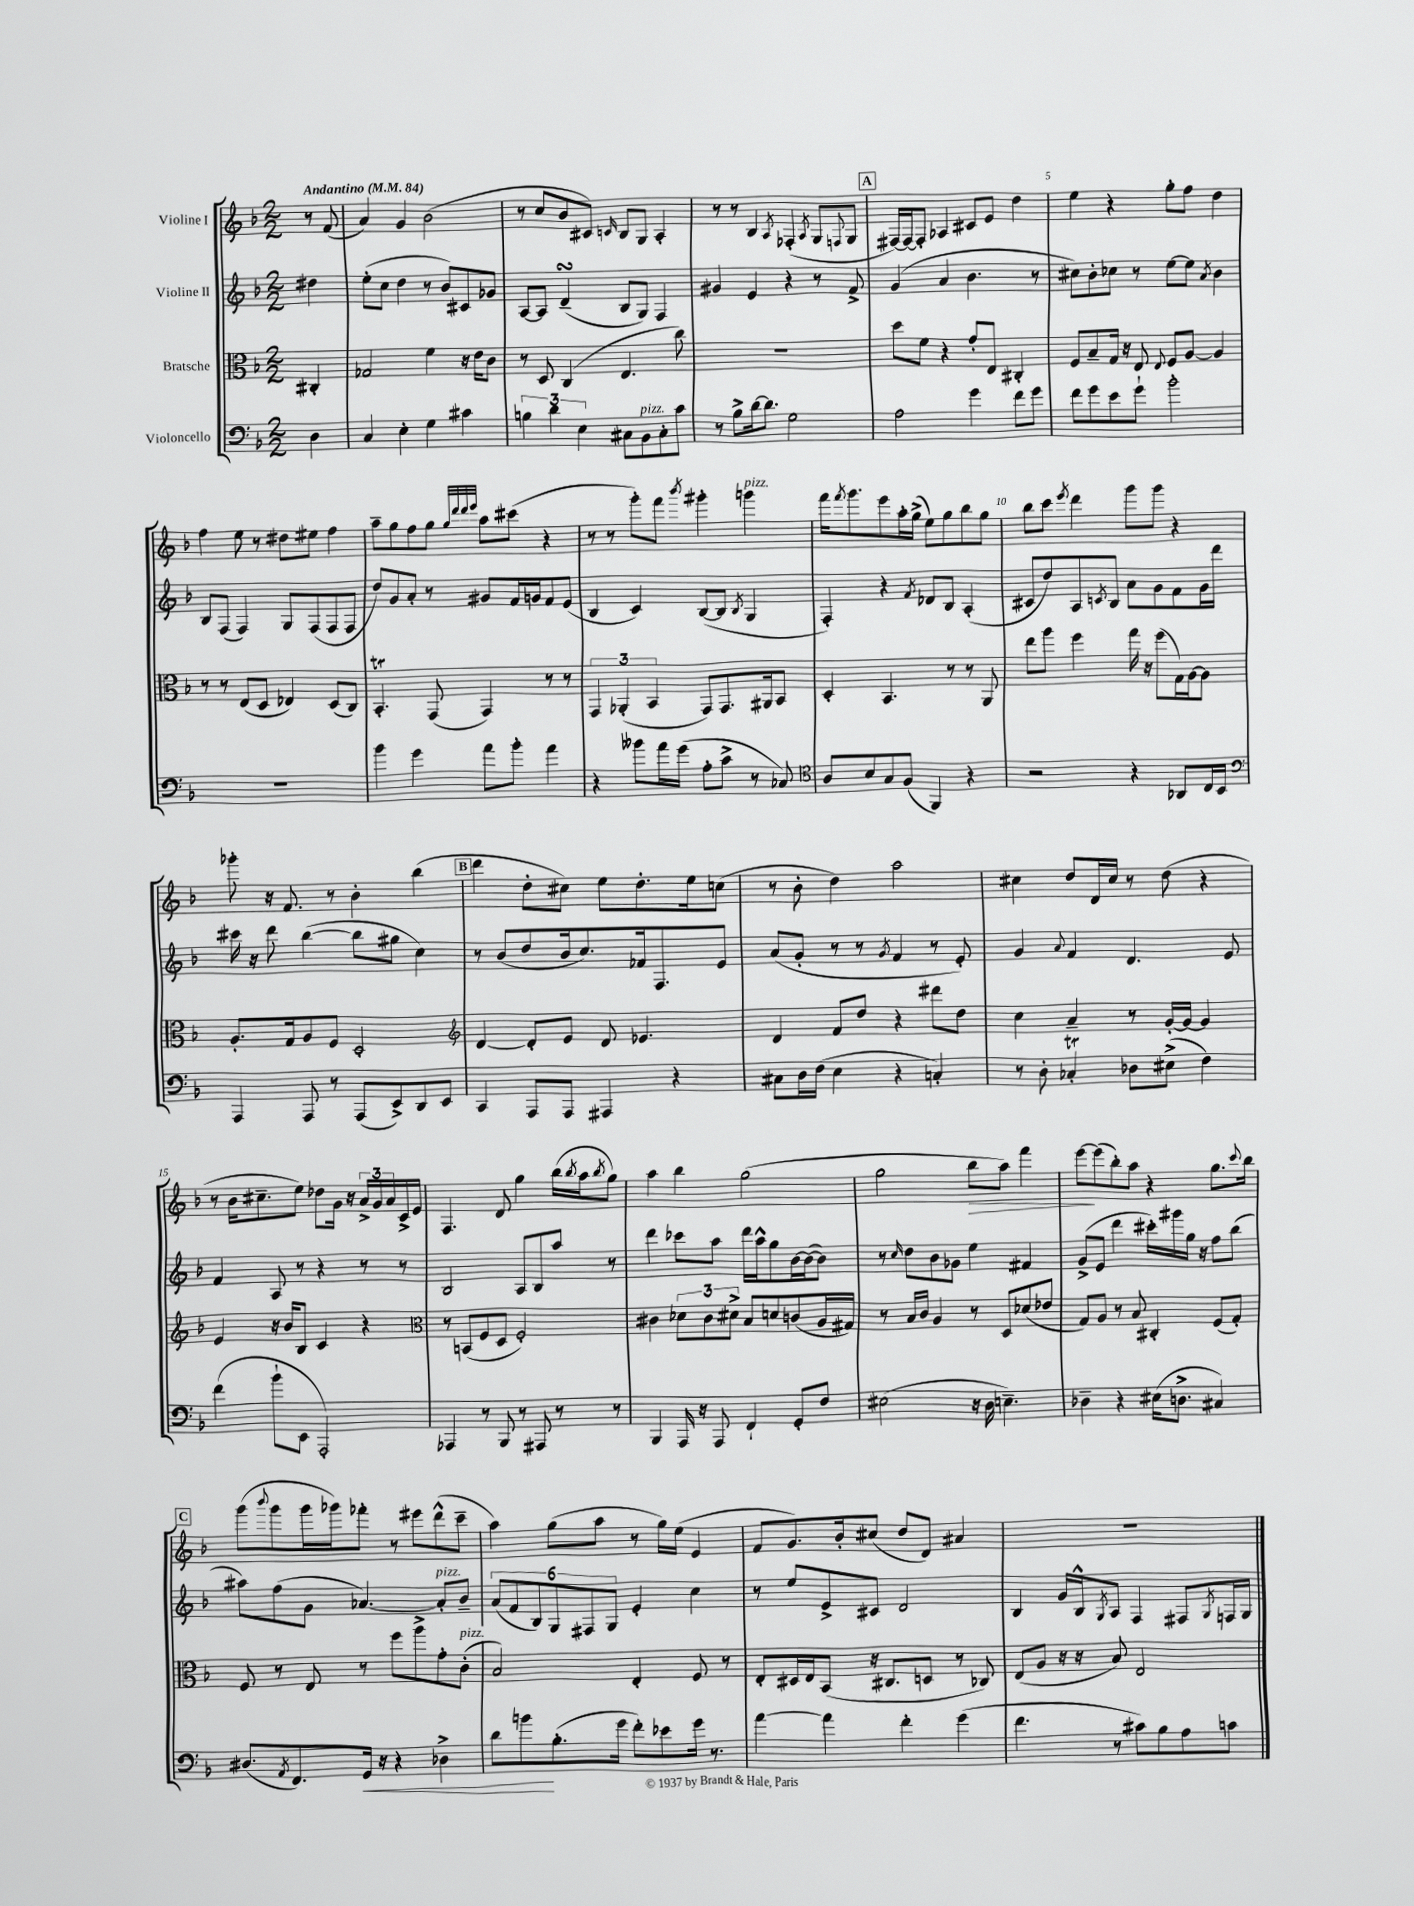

**kern	**dynam	**kern	**kern	**kern	**dynam
*part4	*part4	*part3	*part2	*part1	*part1
*staff4	*staff4	*staff3	*staff2	*staff1	*staff1
*I"Violoncello	*	*I"Bratsche	*I"Violine II	*I"Violine I	*
*clefF4	*	*clefC3	*clefG2	*clefG2	*
*k[b-]	*	*k[b-]	*k[b-]	*k[b-]	*
*M2/2	*	*M2/2	*M2/2	*M2/2	*
*MM84	*	*MM84	*MM84	*MM84	*
=	=	=	=	=	=
!	!	!	!	!LO:TX:a:B:t=Andantino	!
4D\	.	4C#X'/	4dd#X\	8r	.
.	.	.	.	(8f/	.
=1	=1	=1	=1	=1	=1
4C/	.	2G-X/	(8ee'\L	4a/)	.
.	.	.	8cc\J	.	.
4E'\	.	.	4dd\	4g/	.
4G\	.	4f\	8r	(2b-\	.
.	.	.	8b-/L)	.	.
4c#X\	.	16r	8c#X/	.	.
.	.	16e\KL	.	.	.
.	.	8c\J	8g-X/J	.	.
=2	=2	=2	=2	=2	=2
6Bn\	.	8r	[8A/L	8r	.
.	.	8D/	8A/J]	8cc/L	.
6d\	.	.	.	.	.
.	.	(4C/	(4dsSSS~/	8b-/	.
6E\	.	.	.	.	.
.	.	.	.	8c#X/J)	.
.	.	.	.	16qqcn/	.
8C#X\L	.	4.E/	8B-/L	8B-/L	.
!LO:TX:a:i:t=pizz.	!	!	!	!	!
8BB-\	.	.	8G/J)	8G/J	.
8C#'\	.	.	4F/	4A'/	.
8c\J	.	8cc\)	.	.	.
=3	=3	=3	=3	=3	=3
8r	.	1r	4g#X/	8r	.
8B-^\L	.	.	.	8r	.
[16d\k	.	.	4e/	4B-/	.
8.d\J]	.	.	.	.	.
.	.	.	.	8qA/	.
2G\	.	.	4r	(4F-X'/	.
.	.	.	.	8qA/	.
.	.	.	8r	8G/L	.
.	.	.	.	8qqFn/	.
.	.	.	8f^/	8G/J	.
!!LO:REH:place=s1:t=A
=4	=4	=4	=4	=4	=4
2A\	.	8dd\L	(4g/	[16F#X/LL)	.
.	.	.	.	16F#/J_	.
.	.	8f\J	.	8F#'/J]	.
.	.	4r	4a/	4A-X/	.
4g\	.	8g'/L	4.b-\	8c#X/L	.
.	.	8E/J	.	8e/J	.
8f\L	.	4C#X'/	.	4dd\	.
8g\J	.	.	8r	.	.
=5	=5	=5	=5	=5	=5
8f\L	.	8F/L	8cc#X\L)	4ee\	.
8g\	.	8B-~/	8b-'\	.	.
8e\	.	16G/Jk	8cc-X\J	4r	.
.	.	16r	.	.	.
8g`\J	.	8E/	8r	.	.
.	.	8qqE/	.	.	.
2b-'\	.	8F/L	[8ee\L	8gg'\L	.
.	.	[8A/J	8ee\J]	8ff\J	.
.	.	.	8qa/	.	.
.	.	4A/]	4b-\	4dd\	.
!!LO:LB:g=z
=6	=6	=6	=6	=6	=6
1r	.	8r	8B-/L	4ff\	.
.	.	8r	(8F/J	.	.
.	.	(8E/L	4F/)	8ee\	.
.	.	8D/J	.	8r	.
.	.	4E-X/)	8G/L	8dd#X\L	.
.	.	.	(8F/	8ee#X\J	.
.	.	(8D/L	8F/	4ff\	.
.	.	8C/J)	8F/J	.	.
=7	=7	=7	=7	=7	=7
4b-\	.	4.BB-T'/	8dd/L)	8aa~\L	.
.	.	.	8g/	8gg\	.
4g\	.	.	8a'/J	8ff\	.
.	.	(8GG/	8r	8gg\J	.
.	.	.	.	32qqgg/LLL	.
.	.	.	.	32qqddd/	.
.	.	.	.	32qqddd/	.
.	.	.	.	32qqeee/JJJ	.
8a\L	.	4GG/)	8g#X/L	8aa\L	.
8b-'\J	.	.	16f/L	(8ccc#X\J	.
.	.	.	16gn/J	.	.
4a\	.	8r	8f/	4r	.
.	.	8r	(8e/J	.	.
=8	=8	=8	=8	=8	=8
4r	.	6GG/	4B-/	8r	.
.	.	.	.	8r	.
.	.	(6AA-X'/	.	.	.
8b--X\L	.	.	4c/)	8ggg'\L)	.
.	.	6BB-/	.	.	.
16a\L	.	.	.	8fff\J	.
(16g\JJ	.	.	.	.	.
.	.	.	.	8qbbb-/	.
8A'\L	.	8GG/L)	([8B-/L	4ggg#X'\	.
8c^\J	.	8.GG/	8B-/J]	.	.
.	.	.	8qB-/	.	.
!	!	!	!	!LO:TX:a:i:t=pizz.	!
8r	.	.	4G/	4gggn\	.
.	.	16AA#X/k	.	.	.
8C-X/)	.	8BB-/J	.	.	.
=9	=9	=9	=9	=9	=9
*clefC4	*	*	*	*	*
8A/L	.	4D'/	4F'/)	16fff\KL	.
.	.	.	.	8qfff/	.
.	.	.	.	8.ggg\	.
8B-/	.	.	.	.	.
8G/	.	4.BB-/	4r	8eee\	.
(8F/J	.	.	.	16aa'\L	.
.	.	.	.	(16gg^\JJ	.
.	.	.	8qf/	.	.
4FF/)	.	.	8d-X/L	8ee\L)	.
.	.	8r	8B-/J	8gg\	.
4r	.	8r	(4A'/	8bb-\	.
.	.	8AA/	.	8gg\J	.
=10	=10	=10	=10	=10	=10
2r	.	8ee\L	8c#X/L	8bb-\L	.
.	.	8aa\J	8dd/)	8ccc\J	.
.	.	.	.	8qeee/	.
.	.	4ff\	8A/	4ddd\	.
.	.	.	8qcn/	.	.
.	.	.	8B-/J	.	.
4r	.	16gg\	8a\L	8ggg\L	.
.	.	16r	.	.	.
.	.	(8ff\L	8g\	8ggg\J	.
8AA-X/L	.	16G\L)	8f\	4r	.
.	.	[16A\J	.	.	.
16C/L	.	8A\J]	16g\L	.	.
16BB-/JJ	.	.	16ddd\JJ	.	.
!!LO:LB:g=z
=11	=11	=11	=11	=11	=11
*clefF4	*	*	*	*	*
4AAA/	.	8.A'/L	16ccc#X\	8ggg-X'\	.
.	.	.	16r	.	.
.	.	.	8ddd\	16r	.
.	.	16G/k	.	8.f/	.
8AAA/	.	8A/	([4bb-\	.	.
8r	.	8F/J	.	8r	.
(8AAA/L	.	2D'/	8bb-\L]	4b-'\	.
8EE^/)	.	.	8gg#X\J	.	.
8DD/	.	.	4cc\)	(4bb-\	.
8EE/J	.	.	.	.	.
!!LO:REH:place=s1:t=B
=12	=12	=12	=12	=12	=12
*	*	*clefG2	*	*	*
4CC/	.	[4d/	8r	4ddd\	.
.	.	.	(8b-/L	.	.
8AAA/L	.	8d'/L]	8dd/	8dd'\L	.
8AAA/J	.	8e/J	16b-/k	8cc#X\J)	.
.	.	.	8.cc/)	.	.
4AAA#X/	.	8d/	.	8ee\L	.
.	.	4.e-X/	16f-X/k	8.dd'\	.
.	.	.	8.F/	.	.
4r	.	.	.	.	.
.	.	.	.	16ee\k	.
.	.	.	8e/J	(8ccn\J	.
=13	=13	=13	=13	=13	=13
8C#X\L	.	4d/	(8a/L	8r	.
16D\L	.	.	8g'/J	8b-'\	.
(16F\JJ	.	.	.	.	.
4E\	.	8f/L	8r	4dd\)	.
.	.	8dd/J	8r	.	.
.	.	.	8qg/	.	.
4r	.	4r	4f/	2aa\	.
4Cn'/)	.	8ddd#X\L	8r	.	.
.	.	8dd\J	8e'/)	.	.
=14	=14	=14	=14	=14	=14
8r	.	4cc\	4g/	4cc#X\	.
8D'\	.	.	.	.	.
.	.	.	8qqa/	.	.
4C-XT'/	.	4a~/	4f/	8dd/L	.
.	.	.	.	16d/L	.
.	.	.	.	16cc#/JJ	.
8D-X\L	.	8r	4.d/	8r	.
(8E#X^\J	.	[16g'/LL	.	(8dd\	.
.	.	16g/JJ_	.	.	.
4F\)	.	4g/]	.	4r	.
.	.	.	8e/	.	.
!!LO:LB:g=z
=15	=15	=15	=15	=15	=15
(4f\	.	4e/	4f/	8r	.
.	.	.	.	16b-\KL	.
.	.	.	.	8.cc#X~\	.
8b-`\L	.	16r	8A/	.	.
.	.	16b-/KL	.	.	.
8EE\J	.	8B-/J	8r	8ee\J)	.
2AAA'/)	.	4c/	4r	8dd-X\L	.
.	.	.	.	16g\Jk	.
.	.	.	.	16r	.
.	.	4r	8r	24a^/LL	.
.	.	.	.	24g/	.
.	.	.	.	24a/	.
.	.	.	8r	16c^/	.
.	.	.	.	16e/JJ	.
=16	=16	=16	=16	=16	=16
*	*	*clefC3	*	*	*
4AAA-X/	.	8r	2B-/	4.F/	.
.	.	(8BBn/L	.	.	.
8r	.	8F/	.	.	.
8BBB-/	.	8D/J	.	8d/	.
8r	.	2F'/)	8A/L	4gg\	.
8AAA#X/	.	.	8B-/	.	.
8r	.	.	8aa/J	(16bb-\LL	.
.	.	.	.	8qbb-/	.
.	.	.	.	16aa\J	.
.	.	.	.	8qbb-/	.
8r	.	.	8r	8gg\J)	.
=17	=17	=17	=17	=17	=17
4BBB-/	.	4c#X\	4ddd\	4aa\	.
16AAA/	.	12d-X\L	8ccc-X\L	4bb-\	.
16r	.	.	.	.	.
.	.	12c#\	.	.	.
8AAA/	.	.	8aa\J	.	.
.	.	12d#X^\J	.	.	.
4FF`/	.	8B-/L	16ddd\LL	(2gg\	.
.	.	.	16aa^^\J	.	.
.	.	8dn/	8gg\	.	.
8GG'/L	.	(8cn/	[16b-\L	.	.
.	.	.	(16b-\J_	.	.
8F/J	.	16A/L	8b-\J])	.	.
.	.	16G#X/JJ)	.	.	.
=18	=18	=18	=18	=18	=18
(2E#X\	.	8r	8r	2gg\	.
.	.	.	16qqcc/	.	.
.	.	16B-/LL	8dd\L	.	.
.	.	16c/JJ	.	.	.
.	.	4A/	8b-\	.	.
.	.	.	8g-X\J	.	.
!	!	!	!	!	!LO:HP:b
16r	.	8r	4ee\	8bb-\L	>
16D\	.	.	.	.	.
4.En~\)	.	8D/L	.	8aa\J)	.
.	.	(8d-X/	4f#X/	4fff\	.
.	.	8e-X/J	.	.	.
=19	=19	=19	=19	=19	=19
4D-X~\	.	8G/L)	(8g^/L	[8eee\L	.
.	.	8A/J	8e/J	(8eee\]	]
4r	.	8r	4ddd\	8bb-'\)	.
.	.	8B-/	.	8aa\J	.
(16E#X\KL	.	4C#X'/	16ccc#X'\LL)	4r	.
8.Dn^\J	.	.	16ggg#X\	.	.
.	.	.	16gg\JJ	.	.
.	.	.	16r	.	.
4C#X/)	.	(8F/L	8ff\L	8.gg\L	.
.	.	8G'/J)	(8bb-\J	.	.
.	.	.	.	8qqccc/	.
.	.	.	.	16bb-\Jk	.
!!LO:LB:g=z
!!LO:REH:place=s1:t=C
=20	=20	=20	=20	=20	=20
(8.D#X/L	.	8F/	8aa#X\L)	(8ggg\L	.
.	.	.	.	8qqbbb-/	.
.	.	8r	(8ff\	8ggg\	.
8qAA/	.	.	.	.	.
8.FF/)	.	.	.	.	.
.	.	8E/	8g\J	16ggg\L	.
.	.	.	.	16ggg-X\J)	.
!	!LO:HP:b	!	!	!	!
16GG/Jk	<	8r	[4.a-X/)	8fff-X'\J	.
16r	.	.	.	.	.
4r	.	8ff\L	.	8r	.
.	.	8aa^\	.	8eee#X\L	.
!	!	!	!LO:TX:a:i:t=pizz.	!	!
4D-X^\	.	8g'\	8a-'/L]	(8ddd^^\	.
!	!	!LO:TX:a:i:t=pizz.	!	!	!
.	.	(8c'\J	8b-~/J	8ccc~\J	.
=21	=21	=21	=21	=21	=21
8d\L	.	2B-/)	(12a/L	4aa\)	.
.	.	.	12f/	.	.
8bn\	.	.	.	.	.
.	.	.	12B-/)	.	.
(8.B-'\	[	.	12G/	(8gg\L	.
.	.	.	12F#X/	.	.
.	.	.	.	8aa\J	.
.	.	.	12G/J	.	.
16g\Jk	.	.	.	.	.
8f'\L)	.	4E'/	4e'/	8r	.
8e-X\	.	.	.	16gg\LL)	.
.	.	.	.	(16ee\JJ	.
16g\Jk	.	8F/	4cc\	4e/	.
8.r	.	.	.	.	.
.	.	8r	.	.	.
=22	=22	=22	=22	=22	=22
[4a\	.	8E'/L	8r	8f/L	.
.	.	16D#X/L	8ee/L	8.g/)	.
.	.	16E/J	.	.	.
4a\]	.	(8BB-/J	8e^/	.	.
.	.	.	.	16b-'/k	.
.	.	16r	8c#X/J	(8cc#X/J	.
.	.	8.C#X/L	.	.	.
4f'\	.	.	2d/	8dd/L	.
.	.	8Dn/J	.	8d/J)	.
(4g\	.	8r	.	4a#X/	.
.	.	8C-X/)	.	.	.
=23	=23	=23	=23	=23	=23
4.f\	.	(8E/L	4B-/	1r	.
.	.	8A/J	.	.	.
.	.	16r	16g/LL	.	.
.	.	16r	16B-^^/J	.	.
.	.	.	8qG/	.	.
8r	.	8B-/)	8A/J	.	.
8c#X\L)	.	2E/	4F/	.	.
8B-\	.	.	.	.	.
8A\	.	.	8F#X/L	.	.
.	.	.	8qG/	.	.
8cn\J	.	.	16Fn/L	.	.
.	.	.	16G/JJ	.	.
==	==	==	==	==	==
*-	*-	*-	*-	*-	*-
